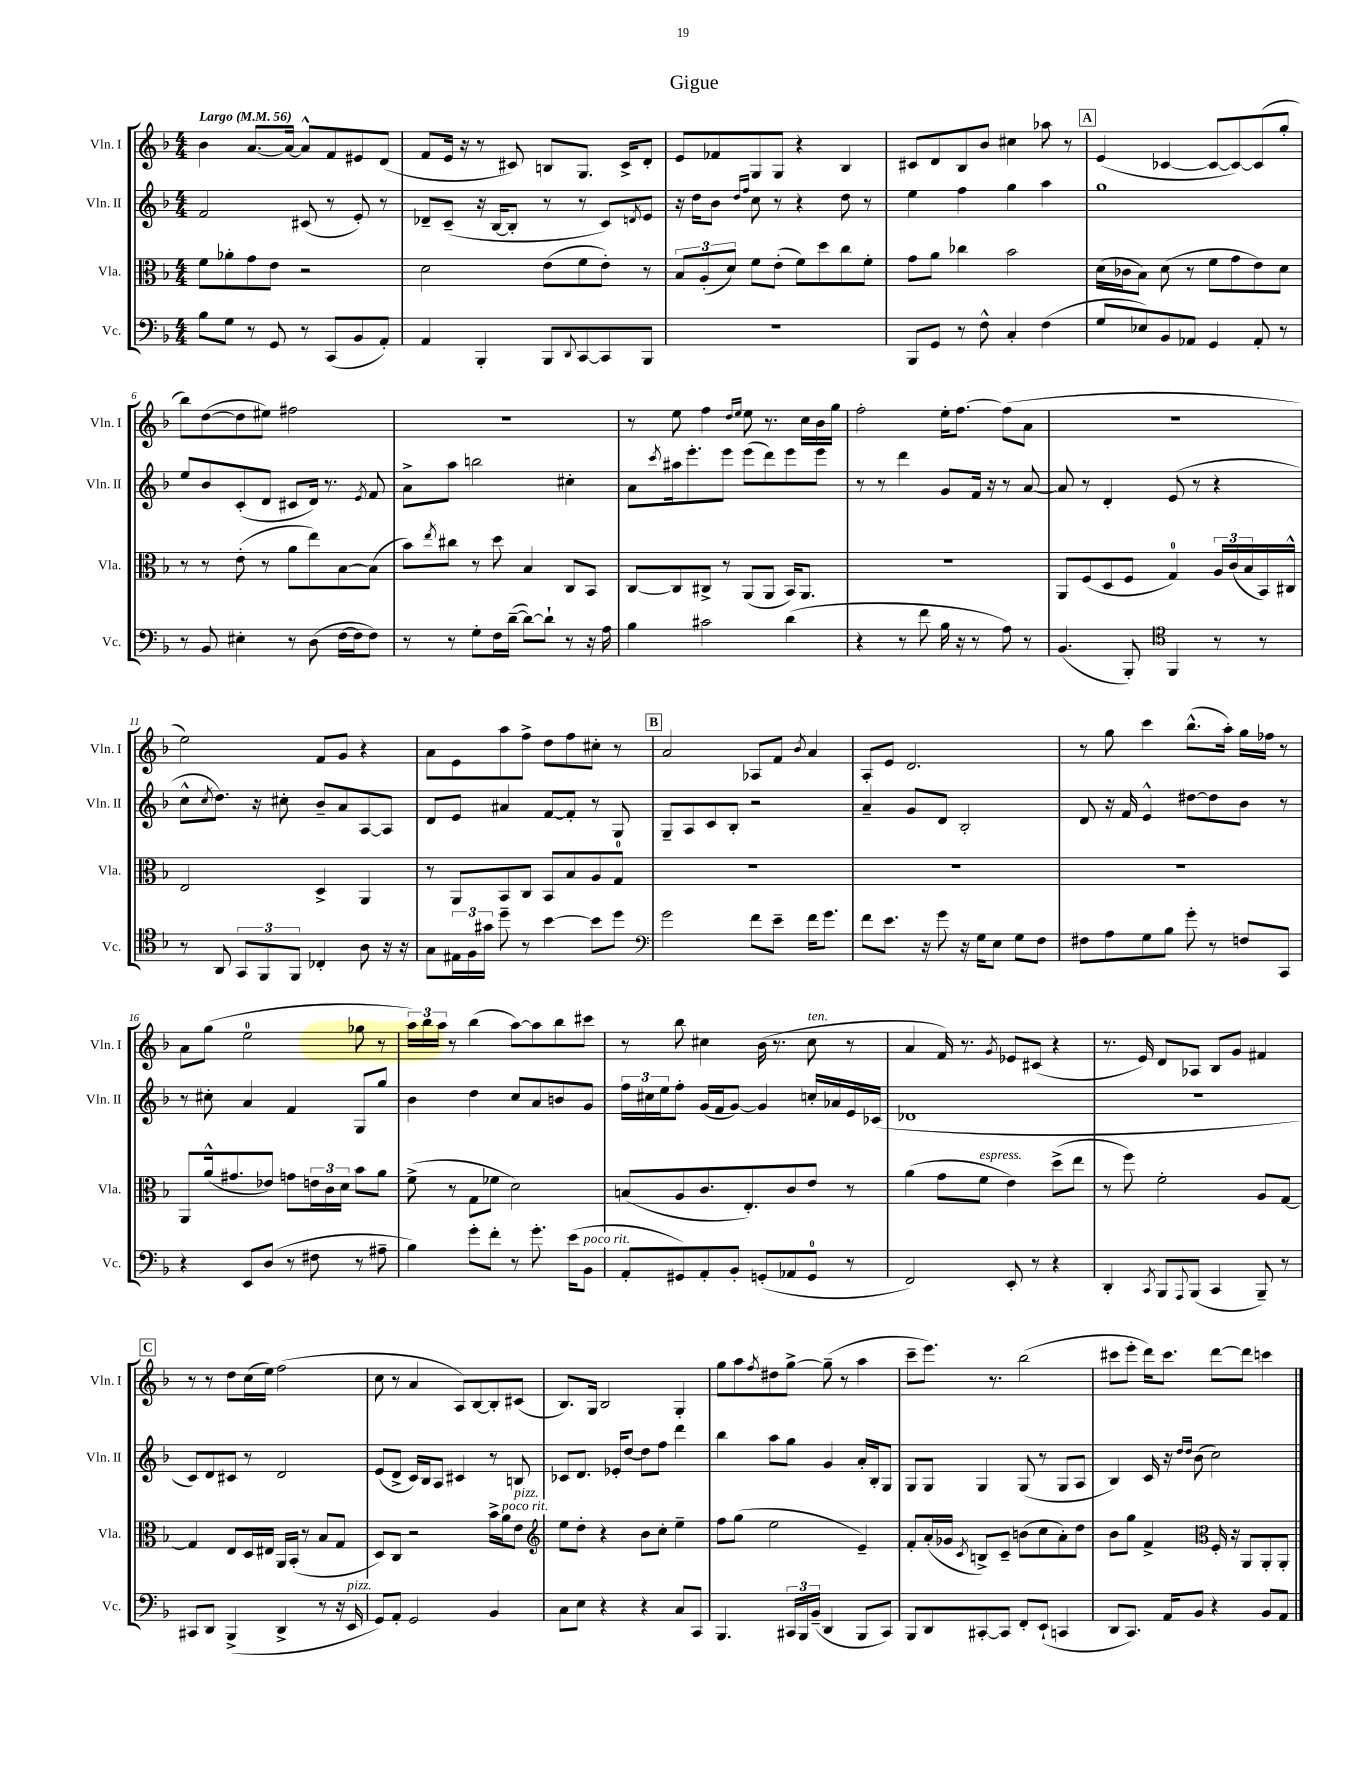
\header { title = "Gigue" }
<<
\new StaffGroup <<
\new Staff = "s0" \with { instrumentName = "Vln. I" shortInstrumentName = "Vln. I" } {
    \clef treble \key f \major \numericTimeSignature \time 4/4 \tempo "Largo" 4 = 56
    bes'4 a'8.~ a'16~ a'8-^ f'8 eis'8 d'8( |
    f'8 e'16 r16 r8 cis'8) b8 g8. cis'16-> d'8-. |
    e'8 fes'8 g8 g8 r4 bes4 |
    cis'8 d'8 bes8 bes'8 cis''4 aes''8 r8 |
    \mark \markup { \box "A" } e'4( ces'4~ ces'8~ ces'8~) ces'8( g''8-. |
    bes''8) d''8~( d''8 eis''8) fis''2 |
    R1 |
    r8 e''8 f''4 \grace { d''16 e''16 } e''8 r8. c''16 bes'16 g''16 |
    f''2-. e''16-. f''8.~ f''8( a'8 |
    r1 |
    e''2) f'8 g'8 r4 |
    a'8 e'8 a''8 f''8-> d''8 f''8 cis''8-. r8 |
    \mark \markup { \box "B" } a'2 aes8 f'8 \acciaccatura { bes'8 } a'4 |
    a8-. e'8 d'2. |
    r8 g''8 c'''4 bes''8.-^( a''16-.) g''16 fes''16 r8 |
    a'8 g''8( e''2-0 ges''8 r8 |
    \tuplet 3/2 { a''16) bes''16 a''16 } r8 bes''4( a''8~) a''8 bes''8 cis'''8 |
    r8 bes''8 cis''4 bes'16( r8. cis''8^\markup { \italic "ten." } r8 |
    a'4 f'16) r8. \acciaccatura { g'8 } ees'8 cis'8( r4 |
    r8. e'16) d'8 aes8 bes8 g'8 fis'4 |
    \mark \markup { \box "C" } r8 r8 d''8 c''16( e''16) f''2( |
    c''8 r8 a'4 a8) bes8~ bes8-. cis'8( |
    bes8.) g16 bes2 g4-. |
    g''8 a''8 \acciaccatura { f''8 } dis''8 g''8~-> g''8--( r8 a''4 |
    c'''8-- e'''8.) r8. bes''2( |
    cis'''8 e'''8-. d'''16) cis'''8. d'''8~ d'''8 c'''4 \bar "|." |
}
\new Staff = "s1" \with { instrumentName = "Vln. II" shortInstrumentName = "Vln. II" } {
    \clef treble \key f \major \numericTimeSignature \time 4/4
    f'2 cis'8( r8 e'8-.) r8 |
    des'8-- c'8--( r16 bes16~ bes8-. r8 r8 c'8) \acciaccatura { d'8 } e'8 |
    r16 d''16 bes'8 \grace { d''16 f''16 } c''8 r8 r4 d''8 r8 |
    e''4 f''4 g''4 a''4 |
    \mark \markup { \box "A" } g''1 |
    e''8 bes'8 c'8-.( d'8 cis'8 d'16) r8. \acciaccatura { e'8 } f'8 |
    a'8-> a''8 b''2 cis''4-. |
    a'8 \acciaccatura { c'''8 } ais''16 e'''8.-. e'''8 e'''8( d'''8) e'''8 e'''8 |
    r8 r8 d'''4 g'8 f'16 r16 r8 a'8~ |
    a'8 r8 d'4-. e'8( r8 r4 |
    c''8-^ \acciaccatura { c''8 } d''8.) r16 cis''8-. bes'8-- a'8 a8~ a8 |
    d'8 e'8 ais'4 f'8~ f'8-. r8 g8 |
    \mark \markup { \box "B" } g8-- a8 c'8 bes8-. r2 |
    a'4-- g'8 d'8 bes2-. |
    d'8 r16 f'16 e'4-^ dis''8~ dis''8 bes'8 r8 |
    r8 cis''8-. a'4 f'4 g8 g''8 |
    bes'4 d''4 c''8 a'8 b'8 g'8 |
    \tuplet 3/2 { f''16 cis''16 e''16 } f''8-. g'16( f'16 g'8~) g'4 c''16-. aes'16 e'16 ces'16( |
    des'1 |
    R1 |
    \mark \markup { \box "C" } c'8) d'8 cis'8 r8 d'2 |
    e'8( d'8-> c'16) bes16 a8 cis'4 r8 b8 |
    ces'8 d'8. ees'16-. d''8~ d''8 f''8 d'''4 |
    bes''4 a''8 g''8 g'4 a'16-. bes16-. g8 |
    g8 g8 g4 g8( r8 g8 a8 |
    bes4) c'16 r16 \grace { d''16 d''16 } bes'8( c''2) \bar "|." |
}
\new Staff = "s2" \with { instrumentName = "Vla." shortInstrumentName = "Vla." } {
    \clef alto \key f \major \numericTimeSignature \time 4/4
    f'8 aes'8-. g'8 e'8 r2 |
    d'2 e'8( f'8 e'8-.) r8 |
    \tuplet 3/2 { bes8 a8-.( d'8) } f'8 e'8-.( f'8) d''8 c''8 f'8-. |
    g'8 a'8 ces''4 bes'2 |
    \mark \markup { \box "A" } d'16( ces'16 bes8) d'8( r8 f'8 g'8 e'8) d'8 |
    r8 r8 e'8-.( r8 a'8 e''8) bes8~ bes8( |
    bes'8) \acciaccatura { e''8 } cis''8 r8 d''8 bes4 c8 bes,8 |
    c8~ c8 cis8-> r8 a,8( a,8 bes,16) a,8. |
    R1 |
    a,8 f8( d8 f8 g4-0) \tuplet 3/2 { a16 c'16( bes16 } bes,16) cis16-^ |
    e2 d4-> a,4 |
    r8 a,8 bes,8 c8 bes,8 bes8 a8 g8-0 |
    \mark \markup { \box "B" } R1 |
    R1 |
    R1 |
    a,8 a'16-^( gis'8. ees'8) g'8 \tuplet 3/2 { e'16 c'16 d'16 } bes'8 a'8 |
    f'8->( r8 g8 fes'8 d'2) |
    b8( a8 c'8. e8.-.) c'8 e'8 r8 |
    a'4( g'8 f'8^\markup { \italic "espress." } e'4) d''8->( e''8 |
    r8 f''8) f'2-. a8 g8~ |
    \mark \markup { \box "C" } g4 e8 d16 eis16 a,16 bes,16-.( r8 bes8 g8 |
    d8) c8 r2 bes'16-> a'16^\markup { \italic "poco rit." } e'8^\markup { \italic "pizz." } |
    \clef treble e''8 d''8-. r4 bes'8 c''8-. e''4-- |
    f''8 g''8( e''2 e'4--) |
    f'8-. a'16-.( ges'16 \acciaccatura { c'8 } b8->) c'8-- b'8( c''8 a'8-.) d''8 |
    bes'8 g''8 f'4-> \clef alto f16-. r16 a,8 a,8-. a,8-. \bar "|." |
}
\new Staff = "s3" \with { instrumentName = "Vc." shortInstrumentName = "Vc." } {
    \clef bass \key f \major \numericTimeSignature \time 4/4
    bes8 g8 r8 g,8 r8 c,8( bes,8 a,8-.) |
    a,4 bes,,4-. bes,,8 \appoggiatura { d,8 } c,8~ c,8 bes,,8 |
    R1 |
    bes,,8 g,8 r8 f8-^ c4-. f4( |
    \mark \markup { \box "A" } g8 ees8) bes,8 aes,8 g,4 aes,8-. r8 |
    r8 bes,8 eis4-. r8 d8( f16~ f16 f8) |
    r8 r8 g8-. f16 d'16~--( d'8~) d'8-! r8 r16 a16 |
    bes4 cis'2 d'4( |
    r4 r8 f'8 bes16 r16 r8 a8) r8 |
    bes,4.( bes,,8-.) \clef tenor f,4 r8 r8 |
    r8 a,8 \tuplet 3/2 { g,8 f,8 f,8 } ces4-. a8 r16 r16 |
    g8 \tuplet 3/2 { eis16 f16 gis'16 } d''8-- r8 bes'4~ bes'8 d''8 |
    \mark \markup { \box "B" } \clef bass g'2 f'8 e'8-- f'16 g'8. |
    f'8 e'8. r16 g'8 r16 g16 e8 g8 f8 |
    fis8 a8 g8 bes8 g'8-. r8 f8 c,8 |
    r4 e,8 d8( r8 fis8 r8 ais8-- |
    bes4) g'8-. f'8-. r8 g'8.-. e'16( bes,8^\markup { \italic "poco rit." } |
    a,8-. gis,8) a,8-. bes,8-. g,8-.( aes,8 g,8-0 r8 |
    f,2) e,8-. r8 r4 |
    d,4-. \acciaccatura { c,8 } bes,,8 \appoggiatura { a,,8 } bes,,8( c,4 bes,,8--) r8 |
    \mark \markup { \box "C" } cis,8 d,8 bes,,4->( d,4-> r8 r16 e,16^\markup { \italic "pizz." } |
    g,8) a,8-. g,2 bes,4 |
    c8 e8 r4 r4 c8 c,8 |
    bes,,4. \tuplet 3/2 { cis,16 bes,,16 bes,16--( } d,4 bes,,8 cis,8) |
    bes,,8 d,8 cis,8~-. cis,8 f,8-. e,8-!( c,4 |
    d,8 c,8.) a,16 bes,8 r4 bes,8 a,8 \bar "|." |
}
>>
>>
